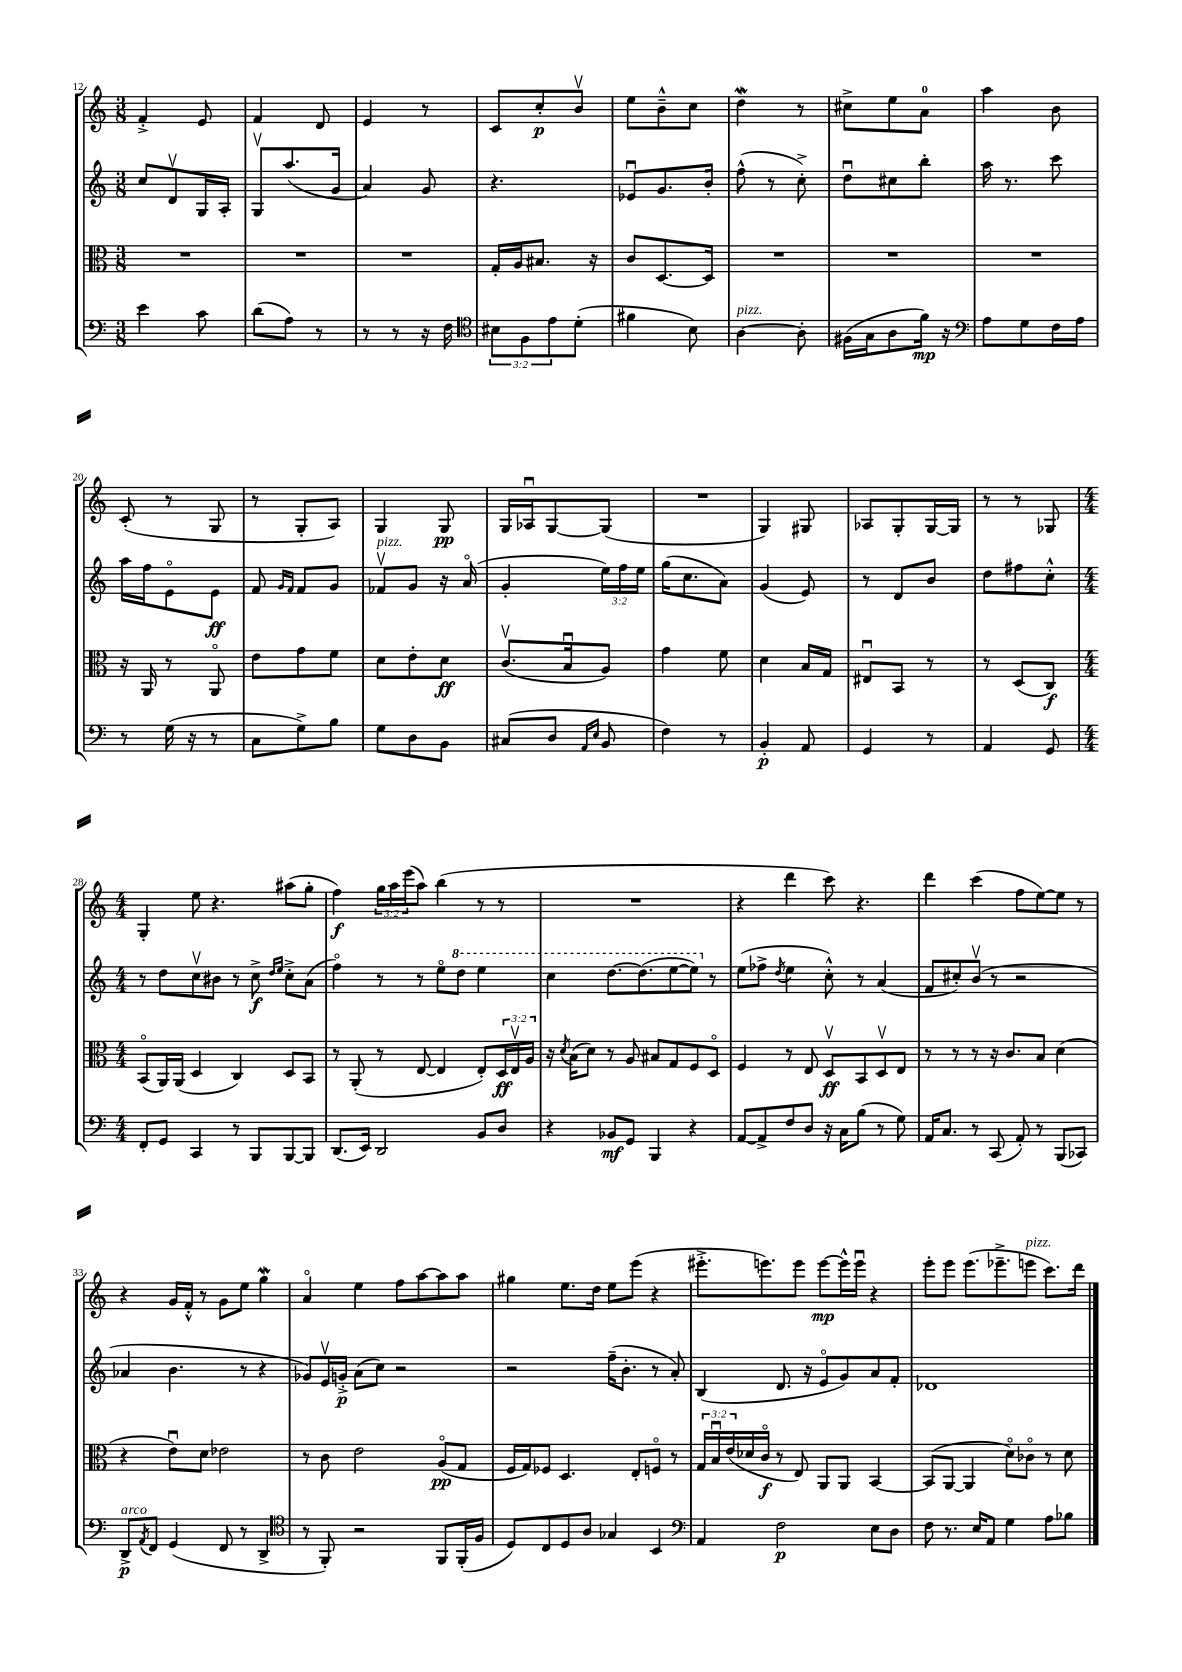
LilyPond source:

<<
\new StaffGroup <<
\new Staff = "s0" {
    \clef treble \key c \major \numericTimeSignature \time 3/8 \override Staff.TupletNumber.text = #tuplet-number::calc-fraction-text
    f'4-.-> e'8 |
    f'4 d'8 |
    e'4 r8 |
    c'8 c''8-.\p b'8\upbow |
    e''8 b'8---^ c''8 |
    d''4\mordent r8 |
    cis''8-> e''8 a'8-0 |
    a''4 b'8 |
    c'8-.( r8 g8 |
    r8 g8-. a8) |
    g4 g8\pp |
    g16 aes16\downbow g8~ g8( |
    R4. |
    g4) gis8 |
    aes8 g8-. g16~ g16 |
    r8 r8 ges8 |
    \numericTimeSignature \time 4/4 g4-. e''8 r4. ais''8( g''8-. |
    f''4\f) \tuplet 3/2 { g''16 a''16 e'''16( } a''8) b''4( r8 r8 |
    R1 |
    r4 d'''4 c'''8) r4. |
    d'''4 c'''4( f''8 e''8~) e''8 r8 |
    r4 g'16 f'16-.-^ r8 g'8 e''8 g''4\mordent |
    a'4\flageolet e''4 f''8 a''8~ a''8 a''8 |
    gis''4 e''8. d''16 e''8 e'''8( r4 |
    eis'''8.-.-> e'''8.) e'''8 e'''8~\mp e'''16-^ e'''16\downbow r4 |
    e'''8-. e'''8 e'''8.( ees'''8.---> e'''8^\markup { \italic "pizz." } c'''8.) d'''16 \bar "|." |
}
\new Staff = "s1" {
    \clef treble \key c \major \numericTimeSignature \time 3/8 \override Staff.TupletNumber.text = #tuplet-number::calc-fraction-text
    c''8 d'8\upbow g16 a16-. |
    g8\upbow a''8.( g'16 |
    a'4) g'8 |
    r4. |
    ees'8\downbow g'8. b'16-. |
    f''8-^( r8 c''8-.->) |
    d''8\downbow cis''8 b''8-. |
    a''16 r8. c'''8 |
    a''16 f''16 e'8\flageolet e'8\ff |
    f'8 \grace { g'16 f'16 } f'8 g'8 |
    fes'8\upbow^\markup { \italic "pizz." } g'8 r16 a'16\flageolet( |
    g'4-. \tuplet 3/2 { e''16) f''16 e''16 } |
    g''16( c''8. a'8) |
    g'4( e'8) |
    r8 d'8 b'8 |
    d''8 fis''8 c''8-.-^ |
    \numericTimeSignature \time 4/4 r8 d''8 c''8\upbow bis'8 r8 c''8->\f \grace { d''16 e''16 } c''8-.-> a'8( |
    f''4\flageolet) r8 r8 e''8\flageolet \ottava #1 d'''8 e'''4 |
    c'''4 d'''8.~ d'''8.( e'''8~ e'''8) \ottava #0 r8 |
    e''8( fes''8-> \acciaccatura { d''8 } e''4 c''8-.-^) r8 a'4( |
    f'8 cis''8-.) b'8\upbow( r8 r2 |
    aes'4 b'4. r8 r4 |
    ges'8) e'16\upbow g'16-.->\p a'8( c''8) r2 |
    r2 f''16--( b'8.-. r8 a'8-.) |
    b4( d'8. r16 e'8\flageolet g'8) a'8 f'8-. |
    des'1 \bar "|." |
}
\new Staff = "s2" {
    \clef alto \key c \major \numericTimeSignature \time 3/8 \override Staff.TupletNumber.text = #tuplet-number::calc-fraction-text
    R4. |
    R4. |
    R4. |
    g16-. a16 bis8. r16 |
    c'8 d8.~ d16 |
    R4. |
    R4. |
    R4. |
    r16 a,16 r8 a,8\flageolet |
    e'8 g'8 f'8 |
    d'8 e'8-. d'8\ff |
    c'8.\upbow( b16\downbow a8) |
    g'4 f'8 |
    d'4 b16 g16 |
    eis8\downbow b,8 r8 |
    r8 d8( c8\f) |
    \numericTimeSignature \time 4/4 b,8\flageolet( a,16) a,16( d4 c4) d8 b,8 |
    r8 a,8-.( r8 e8~ e4 e8-.) \tuplet 3/2 { d16\ff e16\upbow a16 } |
    r16 \acciaccatura { d'8 } b16( d'8) r8 a8 bis8 g8 f8 d8\flageolet |
    f4 r8 e8 d8\upbow\ff b,8 d8\upbow e8 |
    r8 r8 r8 r16 c'8. b8 d'4( |
    r4 e'8\downbow) d'8 ees'2 |
    r8 c'8 e'2 a8\flageolet\pp( g8 |
    f16 g16) fes8 d4. e8-. f8\flageolet r8 |
    \tuplet 3/2 { g16 b16\downbow e'16( } des'16 c'16\flageolet\f r8 e8) a,8 a,8 b,4~ |
    b,8( a,8~ a,4 d'8\flageolet) ces'8\flageolet r8 d'8 \bar "|." |
}
\new Staff = "s3" {
    \clef bass \key c \major \numericTimeSignature \time 3/8 \override Staff.TupletNumber.text = #tuplet-number::calc-fraction-text
    e'4 c'8 |
    d'8( a8) r8 |
    r8 r8 r16 f16 |
    \clef tenor \tuplet 3/2 { bis8 f8 e'8 } d'8-.( |
    fis'4 b8) |
    a4~^\markup { \italic "pizz." } a8-. |
    fis16( g16 a8 f'16\mp) r16 |
    \clef bass a8 g8 f16 a16 |
    r8 g16( r16 r8 |
    c8 g8->) b8 |
    g8 d8 b,8 |
    cis8( d8 \grace { a,16 e16 } b,8 |
    f4) r8 |
    b,4-.\p a,8 |
    g,4 r8 |
    a,4 g,8 |
    \numericTimeSignature \time 4/4 f,8-. g,8 c,4 r8 b,,8 b,,8~ b,,8 |
    d,8.( e,16) d,2 b,8 d8 |
    r4 bes,8\mf g,8 b,,4 r4 |
    a,8~ a,8-> f8 d8 r16 c16 b8( r8 g8) |
    a,16 c8. r8 c,8( a,8-.) r8 b,,8( ces,8) |
    d,8->\p^\markup { \italic "arco" } \acciaccatura { a,8 } f,8 g,4( f,8 r8 d,4-> |
    \clef tenor r8 f,8-.) r2 f,8 f,16-.( f16 |
    d8) c8 d8 a8 ges4 b,4 |
    \clef bass a,4 f2\p e8 d8 |
    f8 r8. e16 a,8 g4 a8 bes8 \bar "|." |
}
>>
>>
\layout { \context { \Score currentBarNumber = #12 } }
